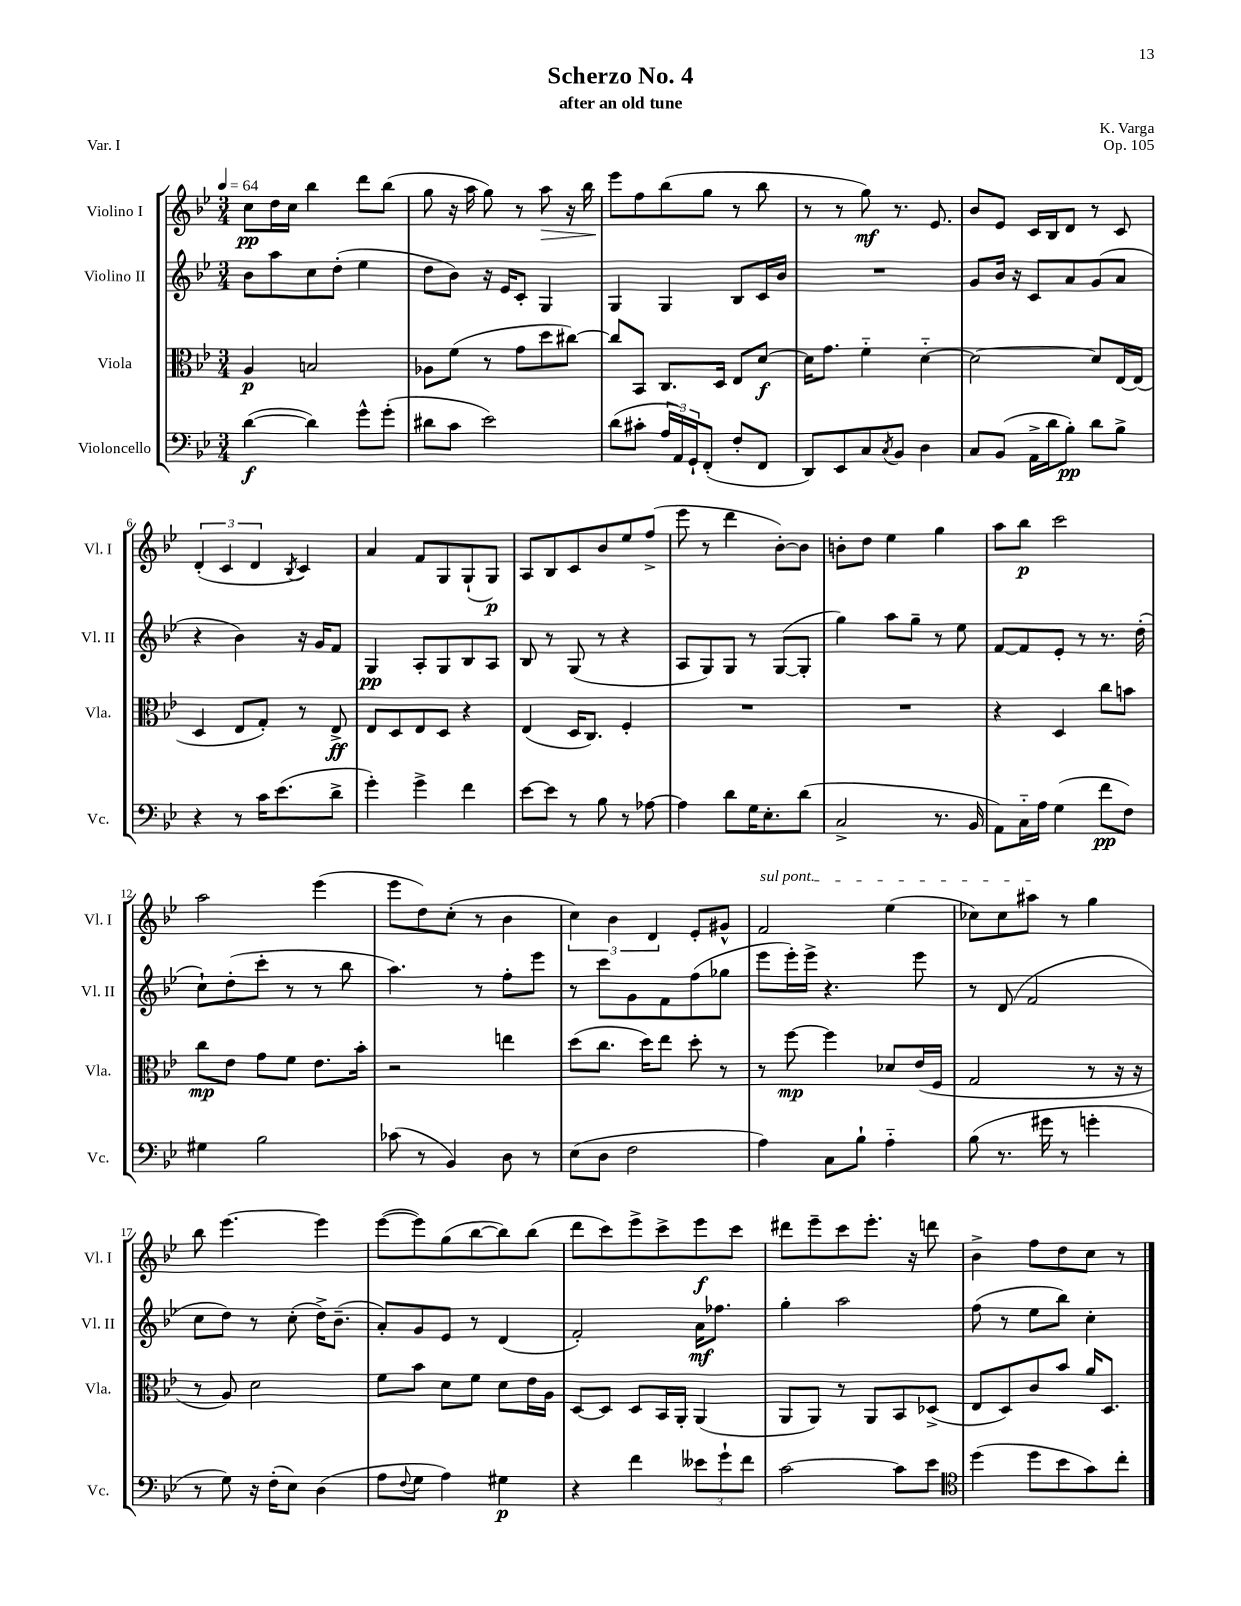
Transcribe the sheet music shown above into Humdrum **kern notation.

**kern	**kern	**kern	**kern
*staff4	*staff3	*staff2	*staff1
*clefF4	*clefC3	*clefG2	*clefG2
*k[b-e-]	*k[b-e-]	*k[b-e-]	*k[b-e-]
*M3/4	*M3/4	*M3/4	*M3/4
*MM64	*MM64	*MM64	*MM64
([4d\	4A/	8b-\L	8cc\L
.	.	8aa\	16dd\L
.	.	.	16cc\JJ
4d\])	2B/	8cc\	4bb-\
.	.	(8dd'\J	.
8g^^\L	.	4ee-\	8ddd\L
(8g'\J	.	.	(8bb-\J
=	=	=	=
8d#\L	8A-\L	8dd\L	8gg\
8c\J	(8f\J	8b-\J)	16r
.	.	.	16aa\
2e-\)	8r	16r	8gg\)
.	.	16e-/LK	.
.	8g\L	8c'/J	8r
.	8dd\	4G/	8aa\
.	[8cc#\J)	.	16r
.	.	.	16bb-\
=	=	=	=
(8d\L	8cc#/]L	4G/	8eee-\L
8c#'\J	8BB-/J	.	8ff\
24A/LL	8.C/L	4G/	(8bb-\
24AA/)	.	.	.
24GG`/J	.	.	.
(8FF'/J	.	.	8gg\J
.	16D/Jk	.	.
8F'/L	8E-/L	8B-/L	8r
8FF/J	[8d/J	16c/L	8bb-\
.	.	16b-/JJ	.
=	=	=	=
8DD/L)	16d\]LK	2.r	8r
.	8.g\J	.	.
8EE-/	.	.	8r
8C/	4f'~\	.	8gg\)
8qC/	.	.	.
8BB-/J	.	.	8.r
4D\	[4d'~\	.	.
.	.	.	8.e-/
=	=	=	=
8C/L	2d\_	8g/L	8b-/L
(8BB-/J	.	16b-/Jk	8e-/J
.	.	16r	.
16AA^\LL	.	8c/L	16c/LL
16d\J	.	.	16B-/J
8B-'\J)	.	8a/	8d/J
8d\L	8d/]L	(8g/	8r
8B-^\J	[16E-/L	8a/J	8c/
.	(16E-/]JJ	.	.
=	=	=	=
4r	4D/	4r	(6d'/
.	.	.	6c/
8r	8E-/L	4b-\)	.
.	.	.	6d/
16c\LK	8G'/J)	.	.
(8.e-\	.	.	.
.	.	.	8qB-/
.	8r	16r	4c/)
.	.	16g/LK	.
8d^\J	8E-^/	8f/J	.
=	=	=	=
4g'\)	8E-/L	4G/	4a/
.	8D/	.	.
4g^\	8E-/	8A'/L	8f/L
.	8D/J	8G/	8G/
4f\	4r	8B-/	(8G`/
.	.	8A/J	8G/J)
=	=	=	=
[8e-\L	(4E-/	8B-/	8A/L
8e-\]J	.	8r	8B-/
8r	16D/LK	(8G/	8c/
.	8.C/J)	.	.
8B-\	.	8r	8b-/
8r	4F'/	4r	8ee-/
[8A-\	.	.	(8ff^/J
=	=	=	=
4A-\]	2.r	8A/L	8eee-\
.	.	8G/)	8r
8d\L	.	8G/J	4ddd\
16G\K	.	8r	.
8.E-'\	.	.	.
.	.	([8G/L	[8b-'\L)
(8d\J	.	8G'/]J	8b-\]J
=	=	=	=
2C^/	2.r	4gg\)	8b'\L
.	.	.	8dd\J
.	.	8aa\L	4ee-\
.	.	8gg~\J	.
8.r	.	8r	4gg\
.	.	8ee-\	.
16BB-/	.	.	.
=	=	=	=
8AA\L)	4r	[8f/L	8aa\L
16C'~\L	.	8f/]	8bb-\J
16A\JJ	.	.	.
(4G\	4D/	8e-'/J	2ccc\
.	.	8r	.
8f\L	8cc\L	8.r	.
8F\J)	8b\J	.	.
.	.	(16dd'\	.
=	=	=	=
4G#\	8cc\L	8cc`\L)	2aa\
.	8e-\J	(8dd'\	.
2B-\	8g\L	8ccc'\J	.
.	8f\J	8r	.
.	8.e-\L	8r	(4eee-\
.	.	8bb-\	.
.	16b-'\Jk	.	.
=	=	=	=
(8c-\	2r	4.aa\)	8eee-\L
8r	.	.	8dd\)
4BB-/)	.	.	(8cc'\J
.	.	8r	8r
8D\	4ee\	8ff'\L	4b-\
8r	.	8eee-\J	.
=	=	=	=
(8E-\L	(8dd\L	8r	6cc\)
8D\J	8.cc\J	8ccc\L	.
.	.	.	6b-\
2F\	.	8g\	.
.	16dd\LK)	.	.
.	.	.	6d/
.	8ee-\J	8f\	.
.	8dd'\	(8ff\	8e-'/L
.	8r	8gg-\J	8g#^^/J
=	=	=	=
4A\)	8r	8eee-\L	2f/
.	[8ff\	16eee-'\L)	.
.	.	16eee-^\JJ	.
8C\L	4ff\]	4.r	.
8B-`\J	.	.	.
4A'~\	8d-/L	.	(4ee-\
.	(16e-/L	8eee-\	.
.	16F/JJ	.	.
=	=	=	=
(8B-\	2G/	8r	8cc-\L)
8.r	.	(8d/	8cc-\
.	.	2f/	8aa#\J
16g#\	.	.	.
8r	.	.	8r
4g'\	8r	.	4gg\
.	16r	.	.
.	16r	.	.
=	=	=	=
8r	8r	8cc\L	8bb-\
8G\)	8A/)	8dd\J)	[4.eee-\
16r	2d\	8r	.
(16F'\LK	.	.	.
8E-\J)	.	(8cc'\	.
(4D\	.	16dd^\LK)	4eee-\]
.	.	(8.b-~\J	.
=	=	=	=
8A\L	8f\L	8a'/L)	([8eee-\L
8qqF/	.	.	.
8G\J	8b-\J	8g/	8eee-\])
4A\)	8d\L	8e-/J	(8gg\
.	8f\J	8r	[8bb-\
4G#\	8d\L	(4d/	8bb-\])
.	16e-\L	.	(8bb-\J
.	16A\JJ	.	.
=	=	=	=
4r	[8D/L	2f'/)	8ddd\L
.	8D/]J	.	8ccc\)
4f\	8D/L	.	8eee-^\
.	16BB-/L	.	8ccc^\
.	16AA'/JJ	.	.
12e--\L	(4AA/	16a\LK	8eee-\
.	.	8.ff-\J	.
12g`\	.	.	.
.	.	.	8ccc\J
12f\J	.	.	.
=	=	=	=
[2c\	8AA/L	4gg'\	8ddd#\L
.	8AA/J)	.	8eee-~\
.	8r	2aa\	8ccc\
.	8AA/L	.	8.eee-'\J
8c\]L	8BB-/	.	.
.	.	.	16r
8e-\J	(8D-^/J	.	8ddd\
=	=	=	=
*clefC4	*	*	*
(4dd\	8E-/L	(8ff\	4b-^\
.	8D/)	8r	.
8dd\L	8c/	8ee-\L	8ff\L
8b-\	8b-/J	8bb-\J)	8dd\
8g\)	16a/LK	4cc'\	8cc\J
.	8.D/J	.	.
8cc'\J	.	.	8r
==	==	==	==
*-	*-	*-	*-
